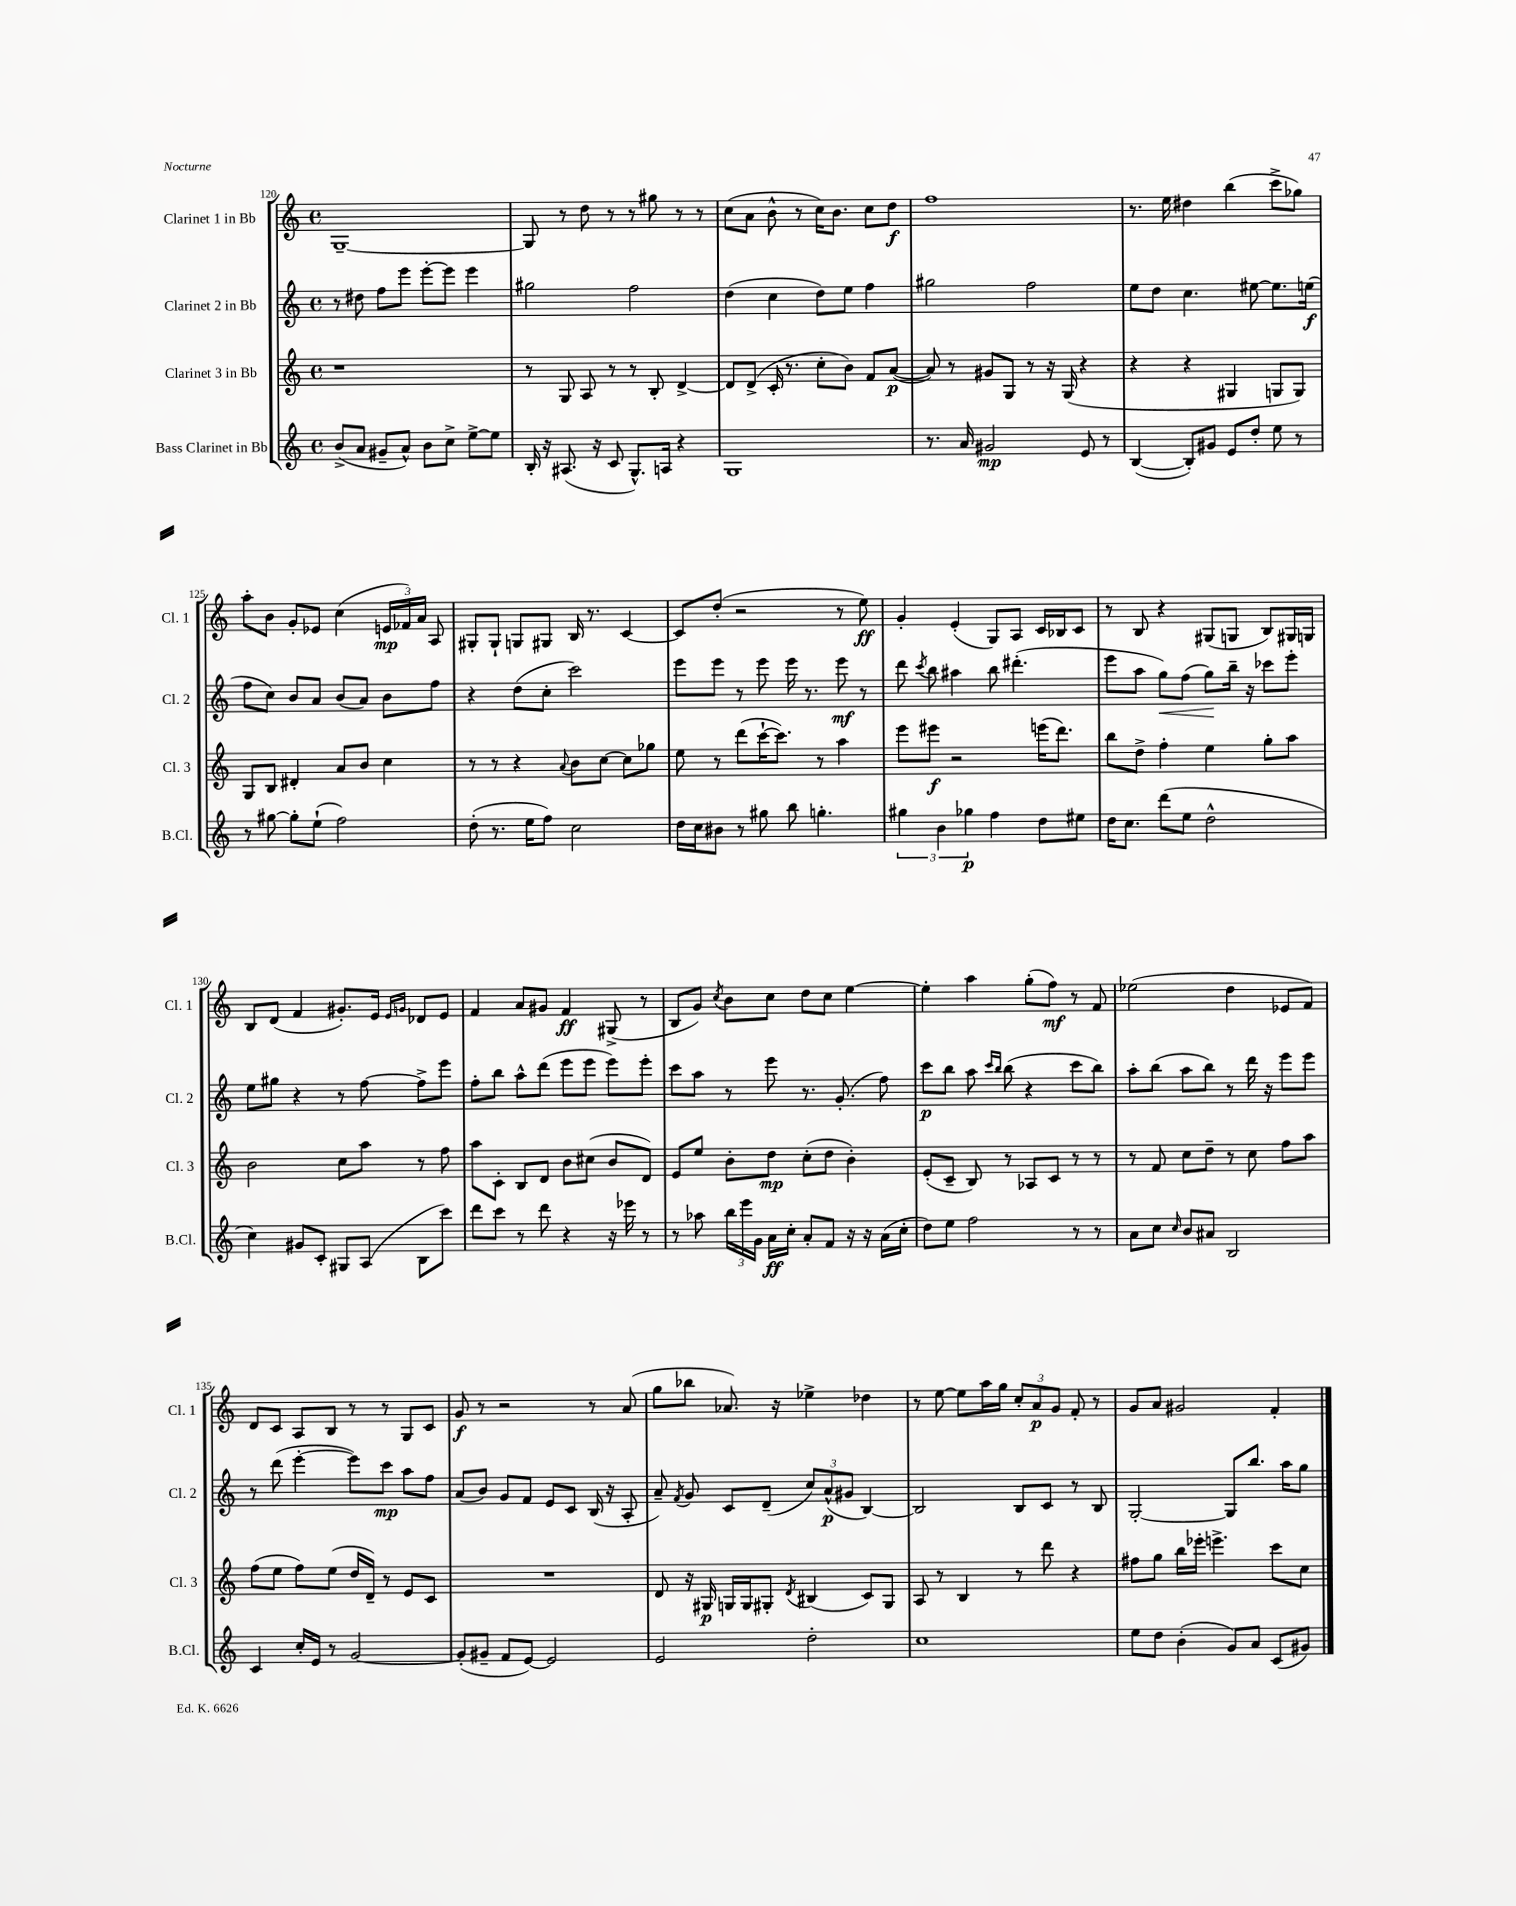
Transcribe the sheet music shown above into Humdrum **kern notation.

**kern	**kern	**kern	**kern
*staff4	*staff3	*staff2	*staff1
*clefG2	*clefG2	*clefG2	*clefG2
*k[]	*k[]	*k[]	*k[]
*M4/4	*M4/4	*M4/4	*M4/4
*met(c)	*met(c)	*met(c)	*met(c)
(8b^	1r	8r	[1G~
8a	.	8dd#	.
8g#~	.	8ff	.
8a^^)	.	8eee	.
8b	.	[8eee'	.
8cc^	.	8eee]	.
[8ee^	.	4eee	.
8ee]	.	.	.
=	=	=	=
16B'	8r	2gg#	8G]
16r	.	.	.
(8.A#	8G	.	8r
.	8A	.	8dd
16r	.	.	.
8c	8r	.	8r
8.G^^)	8r	2ff	8r
.	8B'	.	8gg#
16A	.	.	.
4r	[4d^	.	8r
.	.	.	8r
=	=	=	=
1G	8d]	(4dd	(8cc
.	(8d^	.	8a
.	16c'	4cc	8b^^
.	8.r	.	.
.	.	.	8r
.	8cc'	8dd)	16cc)
.	.	.	8.b
.	8b)	8ee	.
.	8f	4ff	8cc
.	([8a	.	8dd
=	=	=	=
8.r	8a])	2gg#	1ff
.	8r	.	.
16a	.	.	.
2g#	8g#	.	.
.	8G	.	.
.	8r	2ff	.
.	16r	.	.
.	(16G	.	.
8e	4r	.	.
8r	.	.	.
=	=	=	=
([4B	4r	8ee	8.r
.	.	8dd	.
.	.	.	16ee
8B'])	4r	4.cc	4dd#
8g#	.	.	.
8e	4G#	.	(4bb
8dd'	.	[8ee#	.
8ee	8G	8.ee#]	8ccc^
8r	8G)	.	8gg-)
.	.	(16ee	.
=	=	=	=
8r	8G	8ff	8aa'
[8gg#	8B	8cc)	8b
8gg#']	4d#'	8b	8g'
(8ee`	.	8a	8e-
2ff)	8a	(8b	(4cc
.	8b	8a)	.
.	4cc	8b	24e
.	.	.	24f-)
.	.	.	24a
.	.	8ff	8A
=	=	=	=
(8dd'	8r	4r	8G#'
8.r	8r	.	8G#`
.	4r	(8dd	8G
16ee	.	.	.
8ff)	.	8cc'	8G#
.	8qqa	.	.
2cc	8b	2ccc)	16B
.	.	.	8.r
.	[8cc	.	.
.	8cc]	.	[4c
.	8gg-	.	.
=	=	=	=
16dd	8ee	8eee	8c]
16cc	.	.	.
8b#	8r	8eee	(8dd'
8r	(8ddd	8r	2r
8gg#	[16ccc`	8eee	.
.	8.ccc])	.	.
8bb	.	16eee	.
.	.	8.r	.
4.gg'	8r	.	.
.	4aa	8eee	8r
.	.	8r	8ee)
=	=	=	=
6gg#	8eee	8ddd	4g'
.	.	8qccc	.
.	8eee#	8bb	.
6b	.	.	.
.	2r	4aa#	(4e'
6gg-	.	.	.
4ff	.	8bb	8G)
.	.	(4.ddd#'	8A
8dd	(16eee	.	16c
.	8.ddd)	.	16B-
8ee#	.	.	8c
=	=	=	=
16dd	8bb	8eee	8r
8.cc	.	.	.
.	8dd^	8aa	8B
(8ddd	4ff'	8gg)	4r
8ee	.	(8ff	.
2dd^^	4ee	8gg)	(8G#
.	.	16bb~	8G
.	.	16r	.
.	8gg'	8ccc-	8B)
.	8aa	8eee'	16G#
.	.	.	16G
=	=	=	=
4cc)	2b	8ee	8B
.	.	8gg#	(8d
8g#	.	4r	4f
8c'	.	.	.
8G#	8cc	8r	8.g#')
(8A	8aa	[8ff	.
.	.	.	16e
.	.	.	16qqe
.	.	.	16qqg
8B	8r	8ff^]	8d-
8ccc)	8ff	8eee	8e
=	=	=	=
8ddd	8aa	8ff'	4f
8ccc	8c'	8bb	.
8r	8B	8aa^^	8a
8ddd	8d	(8ddd	8g#
4r	8b	8eee	4f
.	(8cc#	8eee	.
16r	8b	8eee)	(8G#^
16eee-	.	.	.
8r	8d)	8eee'	8r
=	=	=	=
8r	8e	8ccc	8B
8aa-	8ee	8aa	8g)
.	.	.	8qcc
24bb	8b'	8r	8b
24eee	.	.	.
24g	.	.	.
16a	8dd	8eee	8cc
16cc'	.	.	.
8a'	(8cc'	8.r	8dd
8f	8dd	.	8cc
.	.	(8.g'	.
16r	4b')	.	[4ee
16r	.	.	.
(16a	.	8ff)	.
16cc'	.	.	.
=	=	=	=
8dd)	(8e'	8ccc	4ee']
8ee	8c~	8bb	.
2ff	8B)	8aa	4aa
.	.	16qqccc	.
.	.	16qqbb	.
.	8r	(8bb	.
.	8A-	4r	(8gg'
.	8c	.	8ff)
8r	8r	8ccc	8r
8r	8r	8bb)	8f
=	=	=	=
8a	8r	8aa'	(2ee-
8cc	8f	(8bb	.
16qqcc	.	.	.
8b	8cc	8aa	.
8a#	8dd~	8bb)	.
2B	8r	8r	4dd
.	8cc	16ddd	.
.	.	16r	.
.	8ff	8eee	8e-
.	8aa	8eee	8f)
=	=	=	=
4c	(8ff	8r	8d
.	8ee	(8ddd	8c
16cc'	8ff)	[4eee'	8A
16e	.	.	.
8r	(8ee	.	8B
[2g	16dd	8eee])	8r
.	16d~)	.	.
.	8r	8ccc	8r
.	8e	8aa	8G
.	8c	8ff	8c
=	=	=	=
(8g']	1r	(8a	8g
8g#~	.	8b)	8r
8f	.	8g	2r
[8e)	.	8f	.
2e]	.	8e	.
.	.	8c	.
.	.	(16B	8r
.	.	16r	.
.	.	8A'	(8a
=	=	=	=
2e	8d	8a~)	8gg
.	.	8qf	.
.	16r	8g	8bb-
.	16G#	.	.
.	16G	8c	8.a-)
.	16G	.	.
.	8G#'	(8d~	.
.	.	.	16r
.	8qd	.	.
2dd'	(4B#	12cc)	4ee-^
.	.	(12a^^	.
.	.	12g#	.
.	8c)	[4B)	4dd-
.	8G#	.	.
=	=	=	=
1cc	8A	2B]	8r
.	8r	.	[8ee
.	4B	.	8ee]
.	.	.	16aa
.	.	.	16gg
.	8r	8B	12cc'
.	.	.	12a
.	8ddd	8c	.
.	.	.	12g
.	4r	8r	8f'
.	.	8B	8r
=	=	=	=
8ee	8ff#	[2G'	8g
8dd	8gg	.	8a
(4b'	16bb	.	2g#
.	16eee-'	.	.
.	4.eee^	.	.
8g)	.	8G]	.
8a	.	8.bb	.
(8c	8ccc	.	4f'
.	.	16aa	.
8g#)	8cc	8gg	.
==	==	==	==
*-	*-	*-	*-
